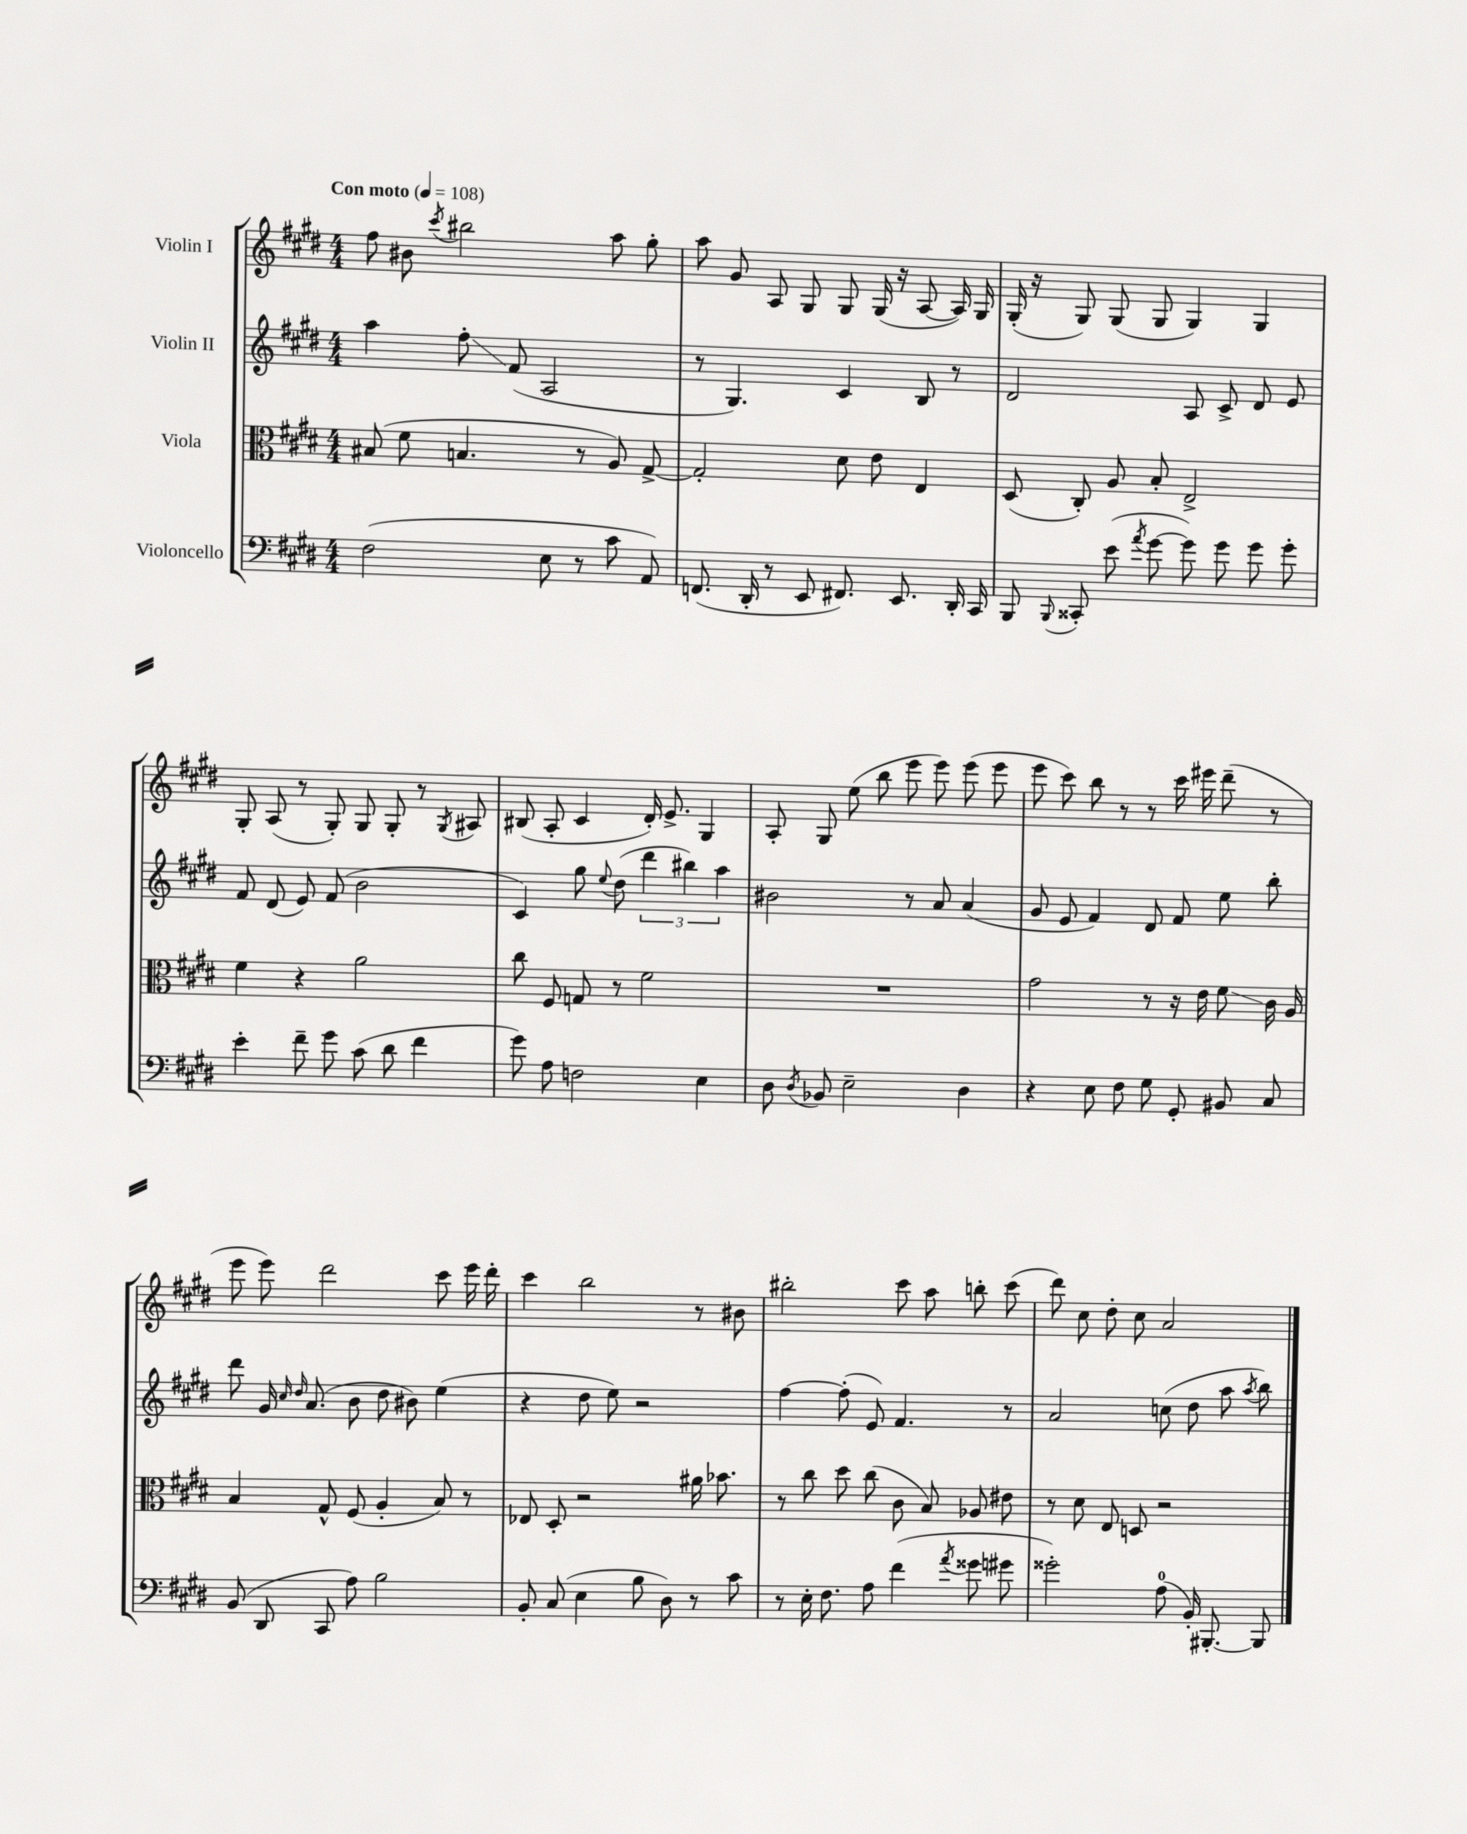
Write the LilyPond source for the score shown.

<<
\new StaffGroup <<
\new Staff = "s0" \with { instrumentName = "Violin I" } {
    \clef treble \key e \major \numericTimeSignature \time 4/4 \tempo "Con moto" 4 = 108
    \autoBeamOff fis''8 bis'8 \acciaccatura { cis'''8 } bis''2 a''8 gis''8-. |
    a''8 gis'8 a8 gis8 gis8 gis16( r16 a8~ a16) gis16 |
    gis16-.( r16 gis8) gis8( gis8 gis4) gis4 |
    gis8-. a8( r8 gis8-.) gis8 gis8-. r8 \acciaccatura { gis8 } ais8 |
    bis8( a8-. cis'4 dis'16-.) e'8.-> gis4 |
    a8-. gis8 e''8( b''8 e'''8 e'''8) e'''8( e'''8 |
    e'''8 cis'''8) b''8 r8 r8 cis'''16 eis'''16 dis'''8--( r8 |
    e'''8 e'''8) dis'''2 cis'''8 e'''16 dis'''16-. |
    cis'''4 b''2 r8 bis'8 |
    bis''2-. cis'''8 a''8 b''8-. cis'''8( |
    dis'''8) cis''8 dis''8-. cis''8 a'2 \bar "|." |
}
\new Staff = "s1" \with { instrumentName = "Violin II" } {
    \clef treble \key e \major \numericTimeSignature \time 4/4
    \autoBeamOff a''4 fis''8-.\glissando fis'8( a2 |
    r8 gis4.) cis'4 b8 r8 |
    dis'2 a8 cis'8-> dis'8 e'8 |
    fis'8 dis'8( e'8) fis'8( b'2 |
    cis'4) gis''8 \appoggiatura { e''8 } dis''8( \tuplet 3/2 { dis'''4 bis''4) a''4 } |
    bis'2 r8 a'8 a'4( |
    gis'8 e'8 fis'4) dis'8 fis'8 e''8 b''8-. |
    dis'''8 gis'16 \grace { cis''16 dis''16 } a'8.( b'8 dis''8 bis'8) e''4( |
    r4 dis''8 e''8) r2 |
    fis''4~ fis''8-.( e'8) fis'4. r8 |
    a'2 c''8( dis''8 a''8 \acciaccatura { a''8 } b''8) \bar "|." |
}
\new Staff = "s2" \with { instrumentName = "Viola" } {
    \clef alto \key e \major \numericTimeSignature \time 4/4
    \autoBeamOff bis8( fis'8 b4. r8 a8) gis8~-> |
    gis2-. dis'8 e'8 e4 |
    dis8( cis8-.) a8 b8-. e2-> |
    fis'4 r4 a'2 |
    cis''8 fis8 g8 r8 fis'2 |
    R1 |
    gis'2 r8 r16 e'16 fis'8\glissando cis'16 a16 |
    b4 gis8-^ fis8( a4-. b8) r8 |
    ees8 dis8-. r2 ais'16 bes'8. |
    r8 cis''8 dis''8 cis''8( cis'8 b8) aes8 eis'8 |
    r8 dis'8 e8 d8 r2 \bar "|." |
}
\new Staff = "s3" \with { instrumentName = "Violoncello" } {
    \clef bass \key e \major \numericTimeSignature \time 4/4
    \autoBeamOff fis2( e8 r8 cis'8 a,8) |
    f,8.( dis,16-. r8 e,8 fis,8.) e,8. dis,16-. cis,16 |
    b,,8 \appoggiatura { b,,8 } cisis,8-. e'8( \acciaccatura { a'8 } gis'8~ gis'8) gis'8 gis'8 gis'8-. |
    e'4-. fis'8-- gis'8 cis'8( dis'8 fis'4 |
    gis'8) a8 f2 e4 |
    dis8 \acciaccatura { dis8 } bes,8 e2-- dis4 |
    r4 e8 fis8 gis8 gis,8-. bis,8 cis8 |
    b,8( dis,8 cis,8 a8) b2 |
    b,8-. cis8( e4 b8 dis8) r8 cis'8 |
    r8 e16-. fis8. a8 fis'4( \acciaccatura { a'8 } gisis'8 gis'8 |
    gisis'2-.) a8-0( b,16-.) bis,,8.~-. bis,,8 \bar "|." |
}
>>
>>
\layout { \context { \Score \remove "Bar_number_engraver" } }
